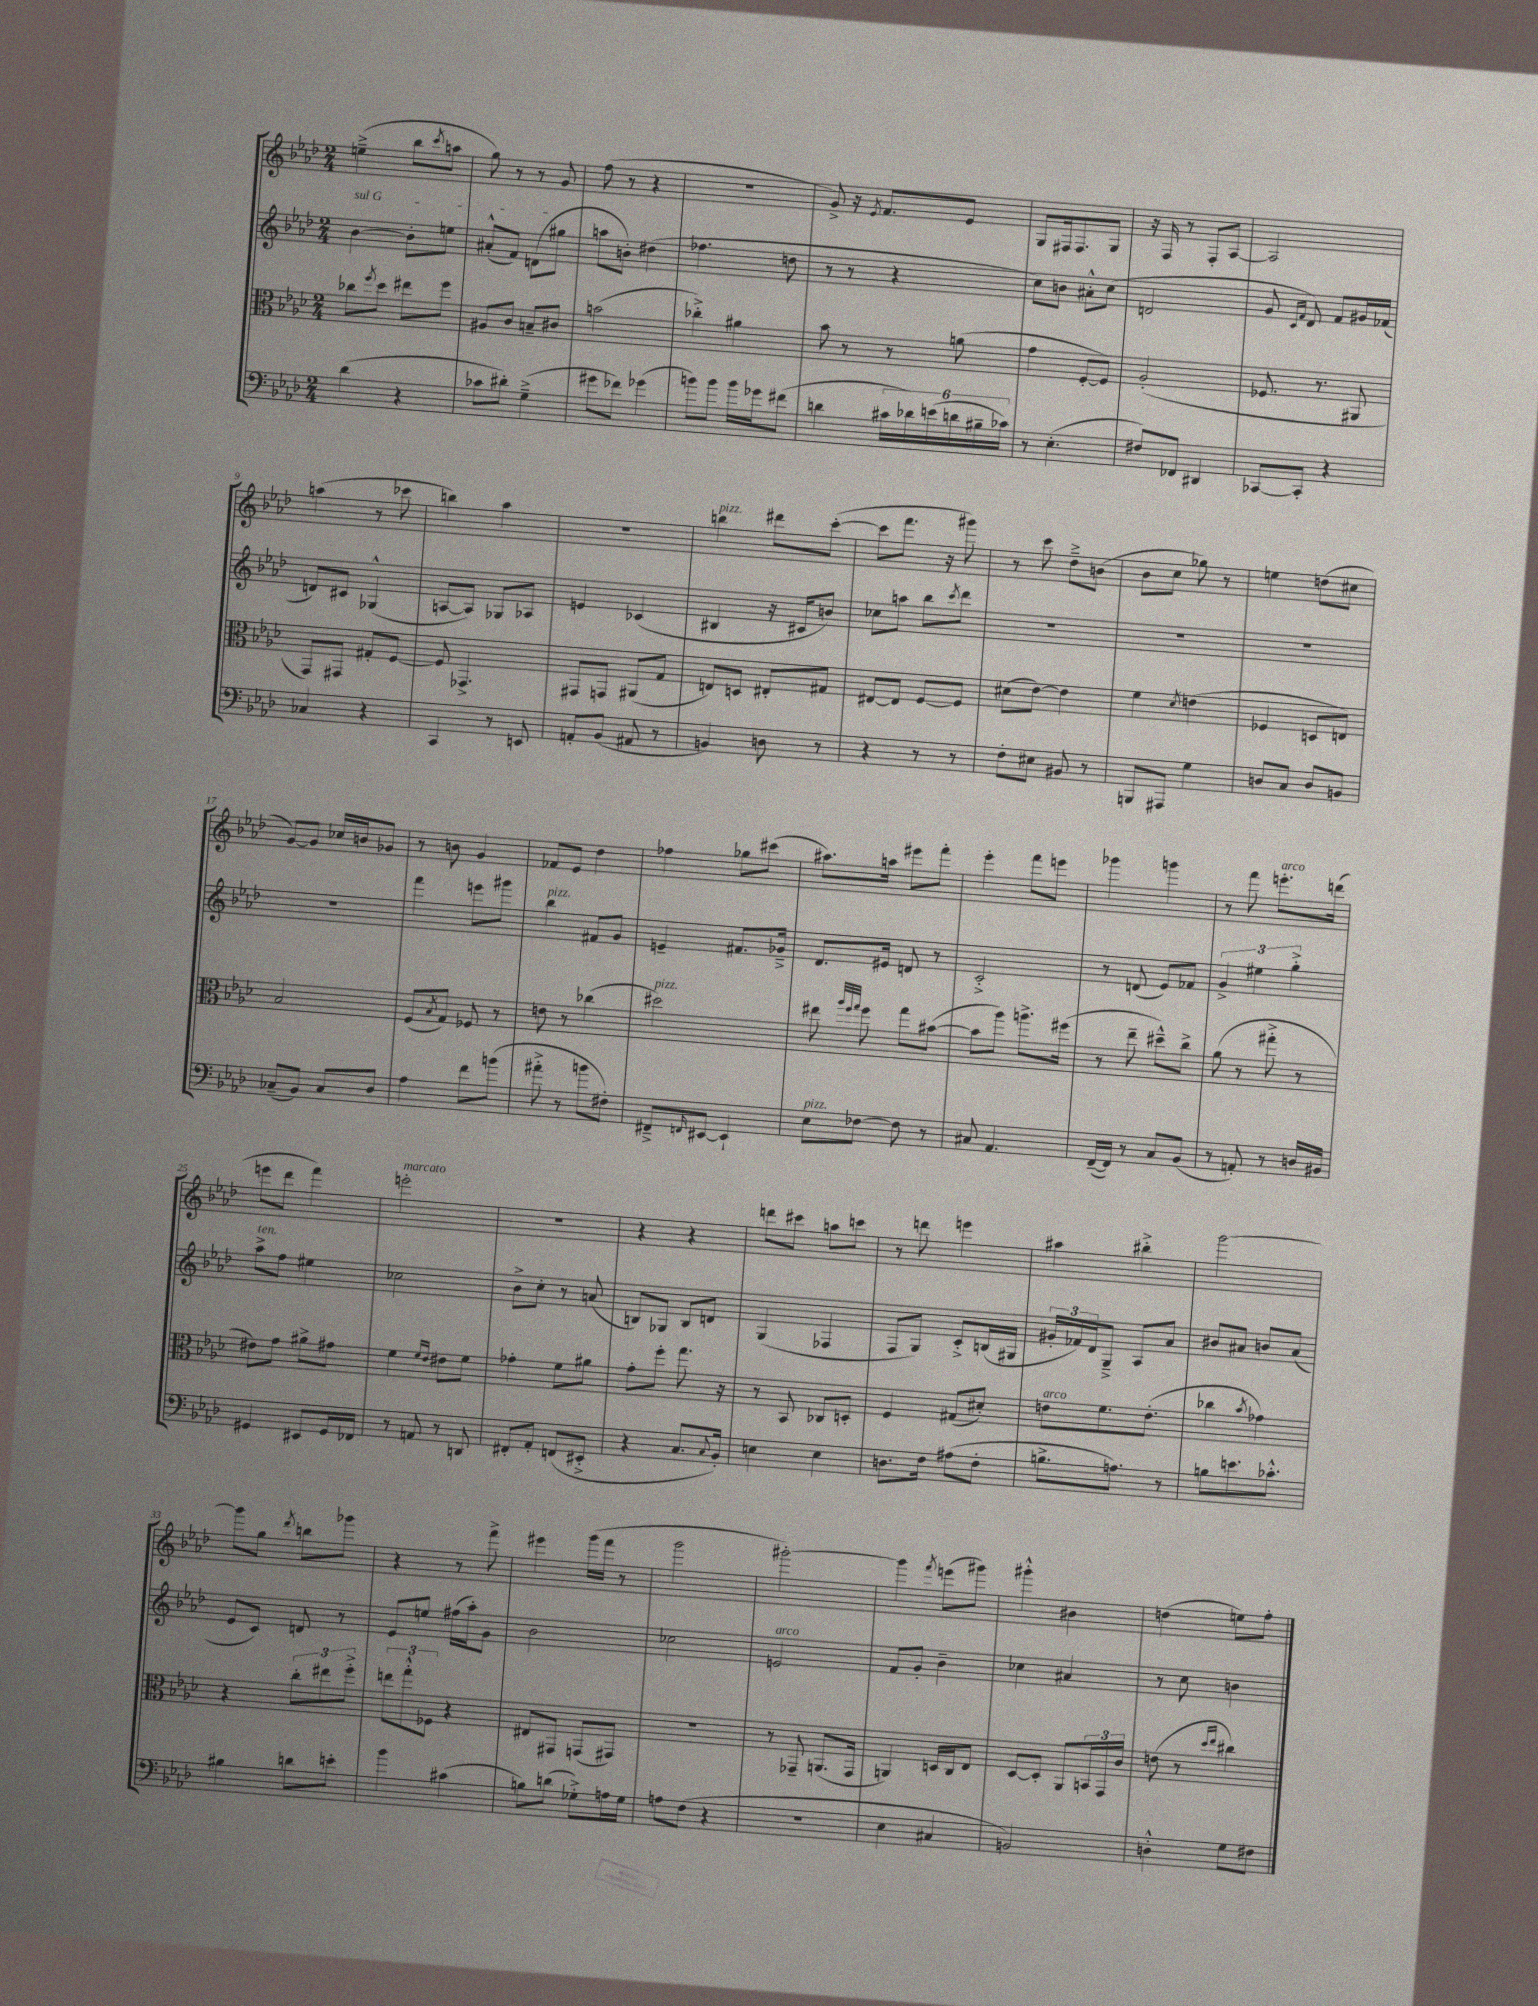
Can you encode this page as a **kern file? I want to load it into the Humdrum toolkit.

**kern	**kern	**kern	**kern
*staff4	*staff3	*staff2	*staff1
*clefF4	*clefC3	*clefG2	*clefG2
*k[b-e-a-d-]	*k[b-e-a-d-]	*k[b-e-a-d-]	*k[b-e-a-d-]
*M2/4	*M2/4	*M2/4	*M2/4
(4d-	8cc-	[4b-	(4ee~^
.	8qff	.	.
.	8dd-	.	.
4r	8ee#	8b-']	8bb-
.	.	.	8qccc
.	8ff	8ee	8aa
=	=	=	=
8c-	8A#	(8a#'^^	8gg)
8d#')	8c	8f)	8r
(4G~^	8B~	(8d	8r
.	8c#	8gg#	8g
=	=	=	=
8g#	(2b	8aa	(8ff
8f-)	.	8b')	8r
(4g-	.	(4dd#	4r
=	=	=	=
8b)	4cc-'^)	4.ff-	2r
8b	.	.	.
16b	4a#	.	.
16g-	.	.	.
(8f#	.	8dd	.
=	=	=	=
4d	8b-	8r	8g^)
.	8r	8r	16r
.	.	.	8qe-
.	.	.	8.f
24c#	8r	4r	.
24d-)	.	.	.
(24e	.	.	.
24d	(8a	.	8e-
24B#~	.	.	.
24c-)	.	.	.
=	=	=	=
8r	4g	8cc)	8G
(4.E-'	.	8b	16F#
.	.	.	8.F#
.	[8F'	8a#'^^	.
.	8F])	(8cc	8G
=	=	=	=
8F#)	(2A-'	2d	16r
.	.	.	16F
8FF-	.	.	8r
4DD#	.	.	8F'
.	.	.	[8A-
=	=	=	=
[8CC-	8.F-	8g	2A-]
.	.	16qqc	.
.	.	16qqf	.
8CC-']	.	8d-)	.
.	8.r	.	.
4r	.	8f	.
.	8AA#	16g#	.
.	.	(16f-	.
=	=	=	=
4C-	8GG)	8d)	(4aa
.	8GG#	8c#	.
4r	8G#'	(4G-^^	8r
.	[8F	.	8ccc-
=	=	=	=
4CC	8F]	[8A	4bb)
.	4.GG-^	8A])	.
8r	.	8G-	4aa-
8EE	.	8A-	.
=	=	=	=
8AA'	8GG#	4e	2r
(8BB-	8GG	.	.
8AA#	(8AA#	(4c-	.
8r	8G	.	.
=	=	=	=
4BB)	8E)	4B#	4bb
.	8D	.	.
8D	8E#'	16r	8ddd#
.	.	16c#	.
8r	8G#	8b)	([8ccc'
=	=	=	=
4r	[8E#	8cc-	8ccc]
.	8E#]	8aa	8.fff
8r	[8F	8bb-	.
.	.	.	16r
.	.	8qccc	.
8r	8F]	8ddd-	8ggg#)
=	=	=	=
8F'	(8d#	2r	8r
8E#	[8e-)	.	8ccc
8BB#	4e-]	.	8dd-~^
8r	.	.	(8b
=	=	=	=
8BBB	4f	2r	8b-
8AAA#	.	.	8cc
.	8qd-	.	.
4G	(4e	.	8gg-)
.	.	.	8r
=	=	=	=
8D	4F-	2r	4ee
8C	.	.	.
8D	8D	.	(8dd
8BB	8E)	.	8cc#
=	=	=	=
(8C-~	2B-	2r	[8g)
8BB-)	.	.	8g]
8C-	.	.	16cc-
.	.	.	16b
8D-	.	.	8g-
=	=	=	=
4A-	(8F	4fff	8r
.	8qB-	.	.
.	8G)	.	8b
8f	8F-	8eee	4g
(8b	8r	8ggg#	.
=	=	=	=
8a#'^	8e	4bb-	8f-
8r	8r	.	8e-
8b	(4cc-	8f#	4dd-
8F#')	.	8g	.
=	=	=	=
8FF#~^	2dd#)	4e~	4ff-
16qqFF	.	.	.
[8EE#	.	.	.
4EE#`]	.	8.f#	8gg-
.	.	.	(8ccc#
.	.	16g-~^	.
=	=	=	=
8E-	8ee#	8.d-	8.aa#)
.	32qqaa-	.	.
.	32qqff	.	.
.	32qqgg	.	.
[8F-	8ff	.	.
.	.	16e#	16aa
8F-]	8gg	8d	8eee#
8r	([8b#	8r	8fff'
=	=	=	=
8C#	8b#]	2c'^	4eee-'
4.AA-	8aa-)	.	.
.	8.aa^	.	8fff
.	.	.	8eee
.	(16ff#	.	.
=	=	=	=
([16FF~	8r	8r	4ggg-
16FF])	.	.	.
8r	8ee-~	(8d	.
8C	8dd#~^^)	8e-)	4ggg
(8BB-	8cc^	8f-	.
=	=	=	=
8r	(8a-	6g^	8r
8AA')	8r	.	8fff
.	.	6ee#	.
8r	8gg#'^	.	8.eee'
.	.	6gg'^	.
16D	8r	.	.
16BB#	.	.	(16ddd
=	=	=	=
4GG#	8e#)	8aa-^	8eee
.	8g	8ff	8ddd-
8EE#	8a#^	4ee#	4fff)
16GG#	8g#	.	.
16FF-	.	.	.
=	=	=	=
8r	4f	2cc-	2eee'
8AA	.	.	.
.	16qqf	.	.
.	16qqe-	.	.
8r	8e#	.	.
8DD	8f	.	.
=	=	=	=
8FF#'	4g-'	8b-^	2r
8AA-'	.	8cc'	.
(8FF	8f	8r	.
8EE#'^	8a#	(8a	.
=	=	=	=
4r	8g'	8B)	4r
.	8ff'	8G-	.
8.C	8.gg	8B	4r
.	.	8d	.
8qqC	.	.	.
16BB-')	16r	.	.
=	=	=	=
4E	8r	(4G	8ddd
.	8BB-	.	8ccc#
4E	8C-	4F-	8aa
.	8D'	.	8ccc
=	=	=	=
8.D	4F	8F	8r
.	.	8G)	8ddd
16F	.	.	.
(8A#	(8G#	8c'^	4eee
8F'	8d#')	(16B	.
.	.	16G#	.
=	=	=	=
8.B^	8e	24g#'	4aa#
.	.	24f-)	.
.	.	24d-	.
.	8.f	8G~^	.
8.A)	.	.	.
.	.	8A-	4bb#'^
.	(8.e'	.	.
8r	.	8a-	.
=	=	=	=
8B	4cc-	8b#	[2ggg
8.e	.	8a#	.
.	8qb-	.	.
.	4g-)	8b	.
8.c-'^^	.	.	.
.	.	(8a#	.
=	=	=	=
4B#	4r	8e-	8ggg]
.	.	8c)	8gg
.	.	.	8qddd-
8d	12cc'	8d	8bb
.	12ee#	.	.
8e'	.	8r	8ggg-
.	12ff'^	.	.
=	=	=	=
4b-	12ee	8e-	4r
.	12gg'^^	.	.
.	.	8ee	.
.	12F-	.	.
(4c#	4r	(16ff#	8r
.	.	16aa-')	.
.	.	8g	8fff^
=	=	=	=
8B)	8E#	2b-	4eee#
(8d	8GG#	.	.
8G-'^)	(8GG	.	(16ggg
.	.	.	16fff
16A	8GG#)	.	8r
16G-	.	.	.
=	=	=	=
8A	2r	2cc-	2ggg
(8F	.	.	.
4r	.	.	.
=	=	=	=
2r	8r	2e	[2ggg#')
.	8GG-~	.	.
.	(8.AA	.	.
.	16GG-	.	.
=	=	=	=
4E-	4AA)	8f	4ggg#]
.	.	8g'	.
.	.	.	8qfff
4C#	16D	4b-~	(8eee
.	16C	.	.
.	8E-	.	8ggg#)
=	=	=	=
2BB)	[8D-	4cc-	4ggg#'^^
.	8D-']	.	.
.	8AA-	4a#	4b#
.	24BB	.	.
.	24GG	.	.
.	24c	.	.
=	=	=	=
4D'^^	(8e	8r	(4dd
.	8r	8cc	.
.	16qqdd-	.	.
.	16qqee-	.	.
8G	4cc#)	4b	8ee)
8F#	.	.	8ff'
==	==	==	==
*-	*-	*-	*-
